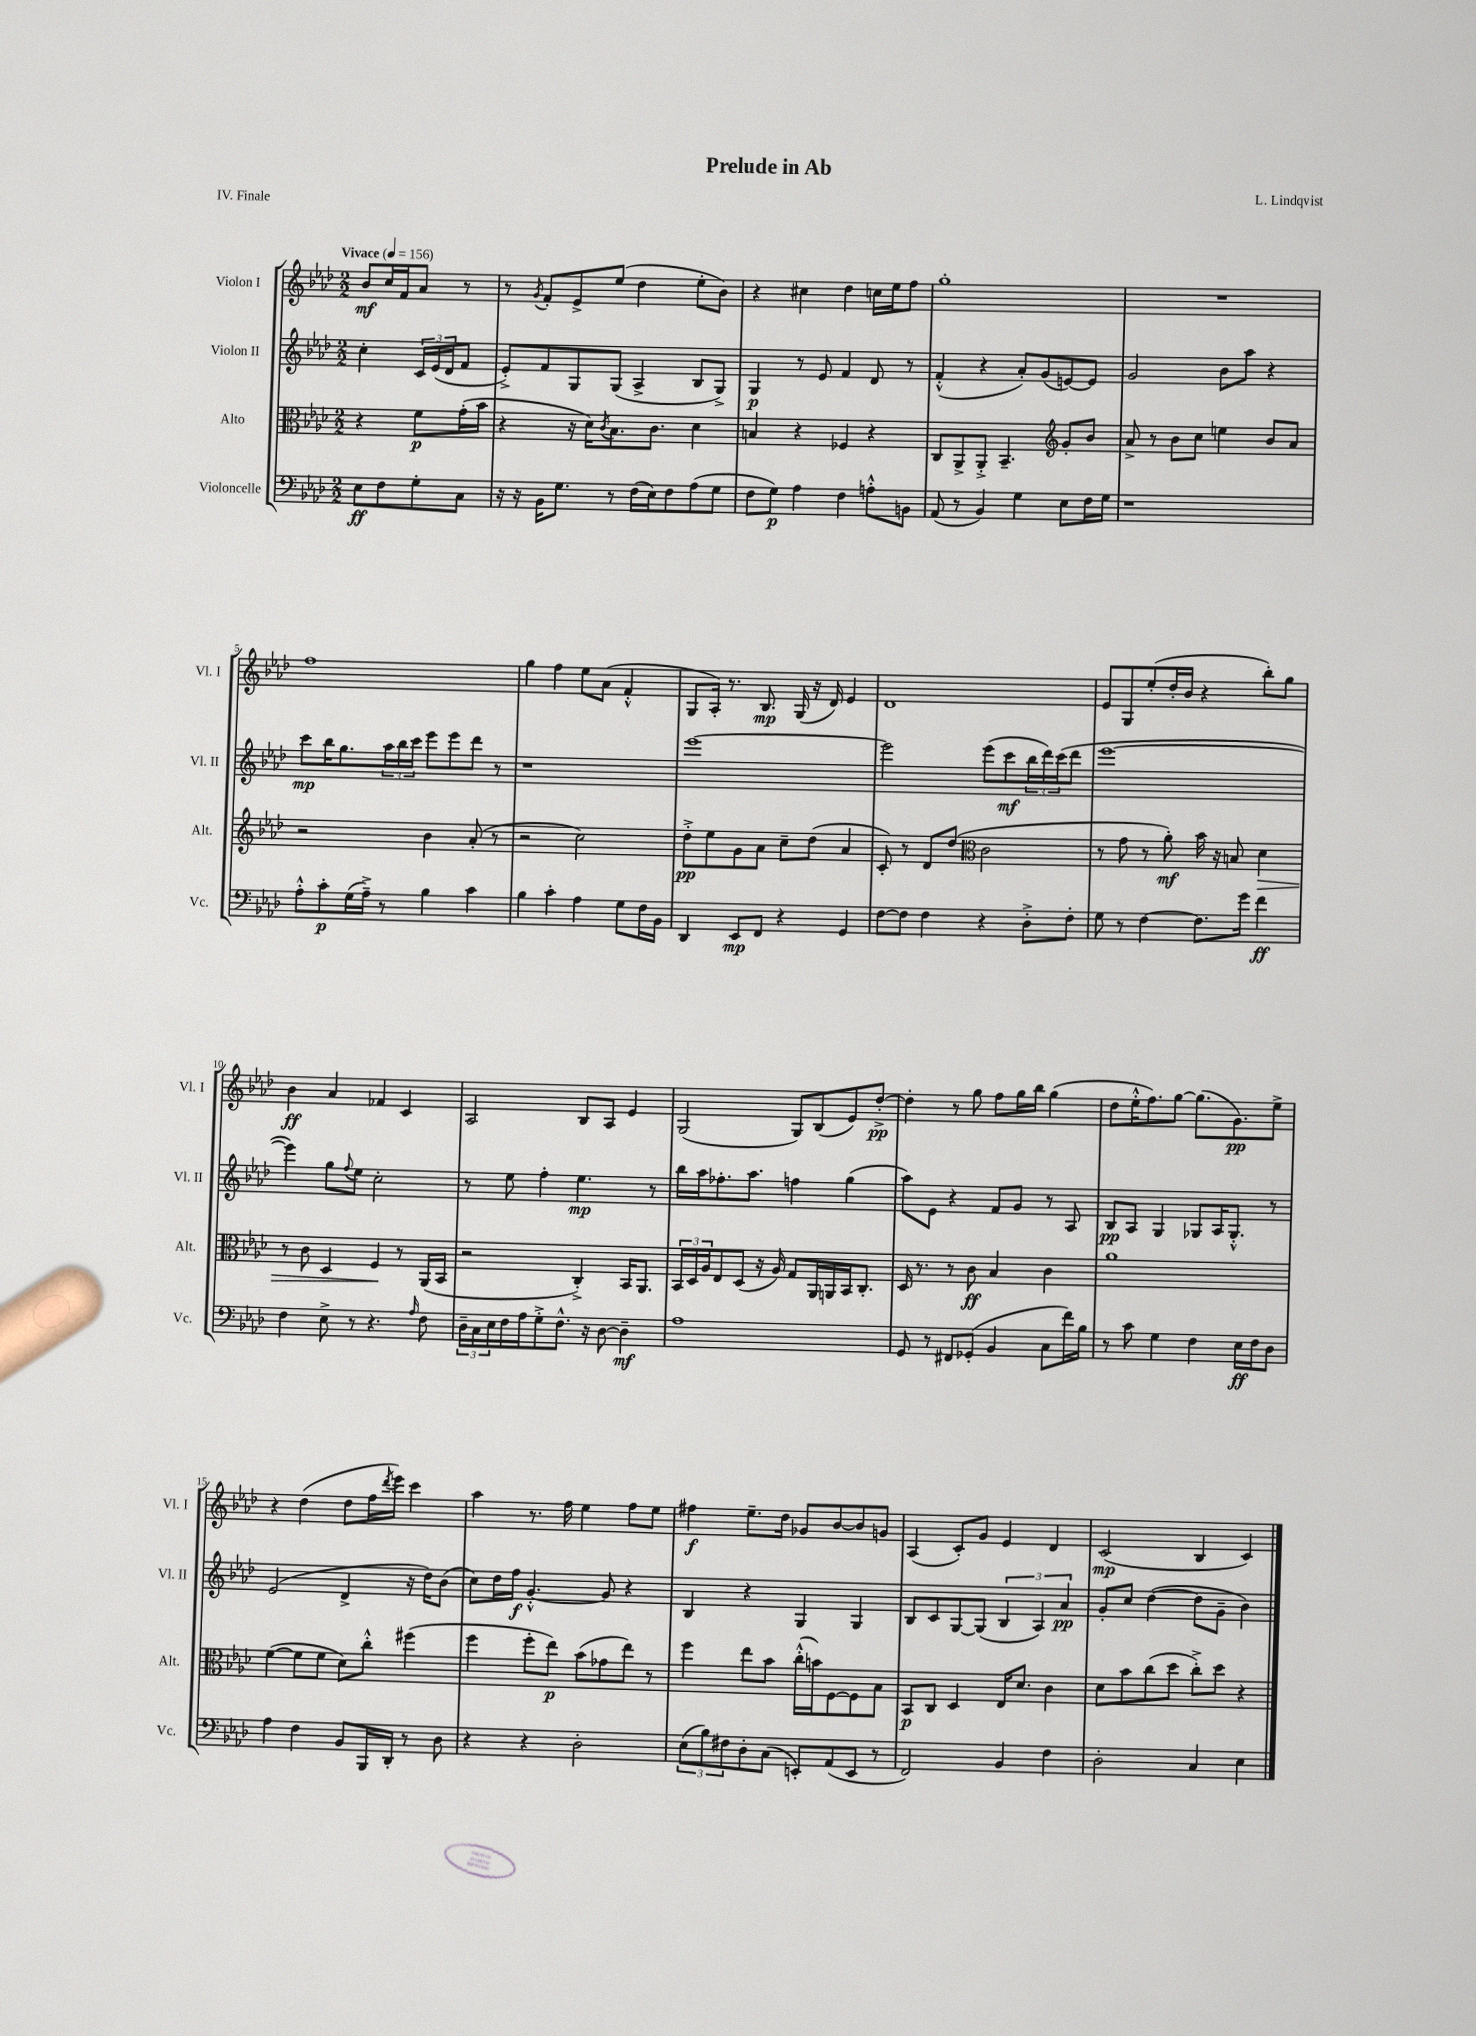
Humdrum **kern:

**kern	**kern	**kern	**kern
*staff4	*staff3	*staff2	*staff1
*clefF4	*clefC3	*clefG2	*clefG2
*k[b-e-a-d-]	*k[b-e-a-d-]	*k[b-e-a-d-]	*k[b-e-a-d-]
*M2/2	*M2/2	*M2/2	*M2/2
*MM156	*MM156	*MM156	*MM156
8E-\L	4r	4cc'\	8b-/L
8F\	.	.	16cc/L
.	.	.	16f/J
8G'\	8f\L	24c/LL	8a-/J
.	.	(24e-/	.
.	.	24d-/J	.
8C\J	(16g'\L	8f/J	8r
.	16b-\JJ	.	.
=	=	=	=
16r	4r	8e-'^/L)	8r
16r	.	.	.
.	.	.	8qg/
16BB-\LK	.	8f/	8f'/L
8.G\J	.	.	.
.	16r	8G/	8e-^/
.	16d-\LK)	.	.
.	8qc/	.	.
8r	8.B-\	(8G/J	(8ee-/J
(16F\LL	.	4A-^/	4dd-\
16E-\J)	8.c\J	.	.
8F\	.	.	.
(8A-\	4d-\	8B-/L	8ee-'\L
8G\J	.	8G^/J)	8b-\J)
=	=	=	=
8F\L	4B/	4G/	4r
8G\J)	.	.	.
4A-\	4r	8r	4cc#\
.	.	8e-/	.
4F\	4F-/	4f/	4dd-\
8A'^^\L	4r	8d-/	16cc\LL
.	.	.	16ee-\J
8BB\J	.	8r	8ff\J
=	=	=	=
(8AA-/	8C/L	(4f'^^/	1gg'
8r	8AA-^/	.	.
4BB-/)	8AA-'^/J	4r	.
.	4.BB-~/	.	.
4G\	.	8a-'/L)	.
.	.	(8g/	.
*	*clefG2	*	*
8E-\L	8g'/L	[8e/)	.
16F\L	8b-/J	8e/]J	.
16G\JJ	.	.	.
=	=	=	=
1r	8a-^/	2g/	1r
.	8r	.	.
.	8b-\L	.	.
.	8cc\J	.	.
.	4ee\	8b-\L	.
.	.	8aa-\J	.
.	8b-/L	4r	.
.	8a-/J	.	.
=	=	=	=
8A-'^^\L	2r	8ccc\L	1ff
8c'\	.	16bb-\K	.
.	.	8.gg\	.
(16G\L	.	.	.
16A-~^\JJ)	.	.	.
8r	.	24aa-\L	.
.	.	24bb-\	.
.	.	24ccc\JJ	.
4B-\	4b-\	8eee-\L	.
.	.	8eee-\	.
4c\	(8a-'/	8ddd-\J	.
.	8r	8r	.
=	=	=	=
4B-\	2r	1r	4gg\
4c'\	.	.	4ff\
4A-\	2cc\)	.	8ee-\L
.	.	.	(8a-\J
8G\L	.	.	4f'^^/
16F\L	.	.	.
16BB-\JJ	.	.	.
=	=	=	=
4DD-/	8dd-'^\L	[1eee-	8G/L
.	8ee-\	.	16A-'/Jk)
.	.	.	8.r
8EE-/L	8g\	.	.
8FF/J	8a-\J	.	8.B-/
4r	8cc~\L	.	.
.	.	.	(16G/
.	(8dd-\J	.	16r
.	.	.	16d-/)
4GG/	4a-/	.	4e-/
=	=	=	=
[8F\L	8c'/)	2eee-\]	1d-
8F\]J	8r	.	.
4F\	8d-/L	.	.
.	(8dd-/J	.	.
*	*clefC3	*	*
4r	2c\	(8eee-\L	.
.	.	8ccc\	.
8D-'^\L	.	24bb-\L	.
.	.	24ddd-\)	.
.	.	(24ccc\J	.
8F'\J	.	8ddd-\J	.
=	=	=	=
8G\	8r	[1eee-	8e-/L
8r	8g\	.	8G/
[4F\	8r	.	(8ee-'/
.	8a-'\)	.	16dd-'/L
.	.	.	16b-/JJ
8.F\]L	16b-\	.	4r
.	16r	.	.
.	8B/	.	.
16g\Jk	.	.	.
4f\	4d-\	.	8bb-'\L)
.	.	.	8gg\J
=	=	=	=
4F\	8r	4eee-\])	4b-\
.	8c\	.	.
8E-^\	4D-/	8gg\L	4a-/
.	.	8qqff/	.
8r	.	8ee-\J	.
4.r	4F/	2cc'\	4f-/
.	8r	.	4c/
16qqA-/	.	.	.
8F\	(16AA-/LL	.	.
.	16BB-/JJ	.	.
=	=	=	=
24D-~\LL	2r	8r	2A-/
24C\	.	.	.
24E-\	.	.	.
16F\	.	8ee-\	.
16A-\J	.	.	.
8G'^\	.	4ff'\	.
8.F^^\J	.	.	.
.	4C'^/)	4.ee-\	8B-/L
16r	.	.	.
[8D-\	.	.	8A-/J
4D-~\]	16BB-/LK	.	4e-/
.	8.AA-/J	.	.
.	.	8r	.
=	=	=	=
1A-	24BB-/LL	16bb-\LL	(2G/
.	24D-/	.	.
.	.	16aa-\J	.
.	24A-/J	.	.
.	8E-/	8.ff-'\	.
.	(8D-/J	.	.
.	.	8.aa-\J	.
.	16r	.	.
.	16A-/)	.	.
.	8G/L	4ff\	8G/L)
.	16AA-/L	.	(8B-/
.	16AA/	.	.
.	16BB-/J	(4gg\	8e-/)
.	8.C'/J	.	.
.	.	.	[8dd-'^/J
=	=	=	=
8GG/	16D-/	8aa-\L)	4dd-'\]
.	8.r	.	.
8r	.	8e-\J	.
8FF#/L	8r	4r	8r
(8GG-'/J	8c\	.	8gg\
4BB-/	4B-/	8f/L	8ff\L
.	.	8g/J	16gg\L
.	.	.	16bb-\JJ
8C\L	4c\	8r	(4gg\
16f\L)	.	8A-/	.
16B-\JJ	.	.	.
=	=	=	=
8r	1a-	8B-/L	8dd-\L
8c\	.	8A-/J	16ee-'^^\K
.	.	.	8.ff\)
4G\	.	4G/	.
.	.	.	[8gg\J
4F\	.	8G-/L	(8.gg\]L
.	.	16A-/K	.
.	.	8.G-'^^/J	8.g\)
16E-\LL	.	.	.
16F\J	.	.	.
8D-\J	.	8r	8ee-^\J
=	=	=	=
4A-\	([4f\	(2e-/	4r
4F\	8f\]L	.	(4dd-\
.	8f\J	.	.
8BB-/L	8d-\L)	4d-^/	8dd-\L
16BBB-/L	8cc'^^\J	.	16ff\L
.	.	.	8qddd-/
16DD-'/JJ	.	.	16eee-\JJ)
8r	(4ff#\	16r	4ccc\
.	.	16dd-\LK)	.
8D-\	.	(8b-\J	.
=	=	=	=
4r	4ff\	8cc\L)	4aa-\
.	.	16dd-\L	.
.	.	16ff\JJ	.
4r	8ff'\L	[4.g'^^/	8.r
.	8ee-\J)	.	.
.	.	.	16ff\
2D-'\	(8b-\L	.	4ee-\
.	8g-\	8g/]	.
.	8ee-\J)	4r	8ff\L
.	8r	.	8ee-\J
=	=	=	=
(12E-\L	4ff\	4B-/	4ff#\
12B-\)	.	.	.
12F#\	.	.	.
8D-'\	8ee-\L	4r	8.ee-~\L
(8C\J	8b-\J	.	.
.	.	.	16dd-\Jk
8EE'/L)	(16cc'^^\LL	4G/	8g-/L
.	16b\J)	.	.
(8AA-/	[8F\	.	[8b-/
8EE/J	8F\]	4G/	8b-/]
8r	8B-\J	.	8g/J
=	=	=	=
2FF/)	8BB-/L	8B-/L	(4A-/
.	8C/J	8c/	.
.	4D-/	[8G/	8c'/L)
.	.	(8G/]J	8g/J
4BB-/	16E-/LK	6B-/	4e-/
.	8.d-/J	.	.
.	.	6A-/)	.
4F\	4c\	.	4d-/
.	.	6a-/	.
=	=	=	=
2D-'\	8d-\L	8g'/L	(2c/
.	8b-\	8cc/J	.
.	(8cc\	([4dd-\	.
.	8dd-\J	.	.
4C/	8cc'^\L)	8dd-\]L	4B-/
.	8dd-\J	8g~\J	.
4E-\	4r	4b-\)	4c/)
==	==	==	==
*-	*-	*-	*-
